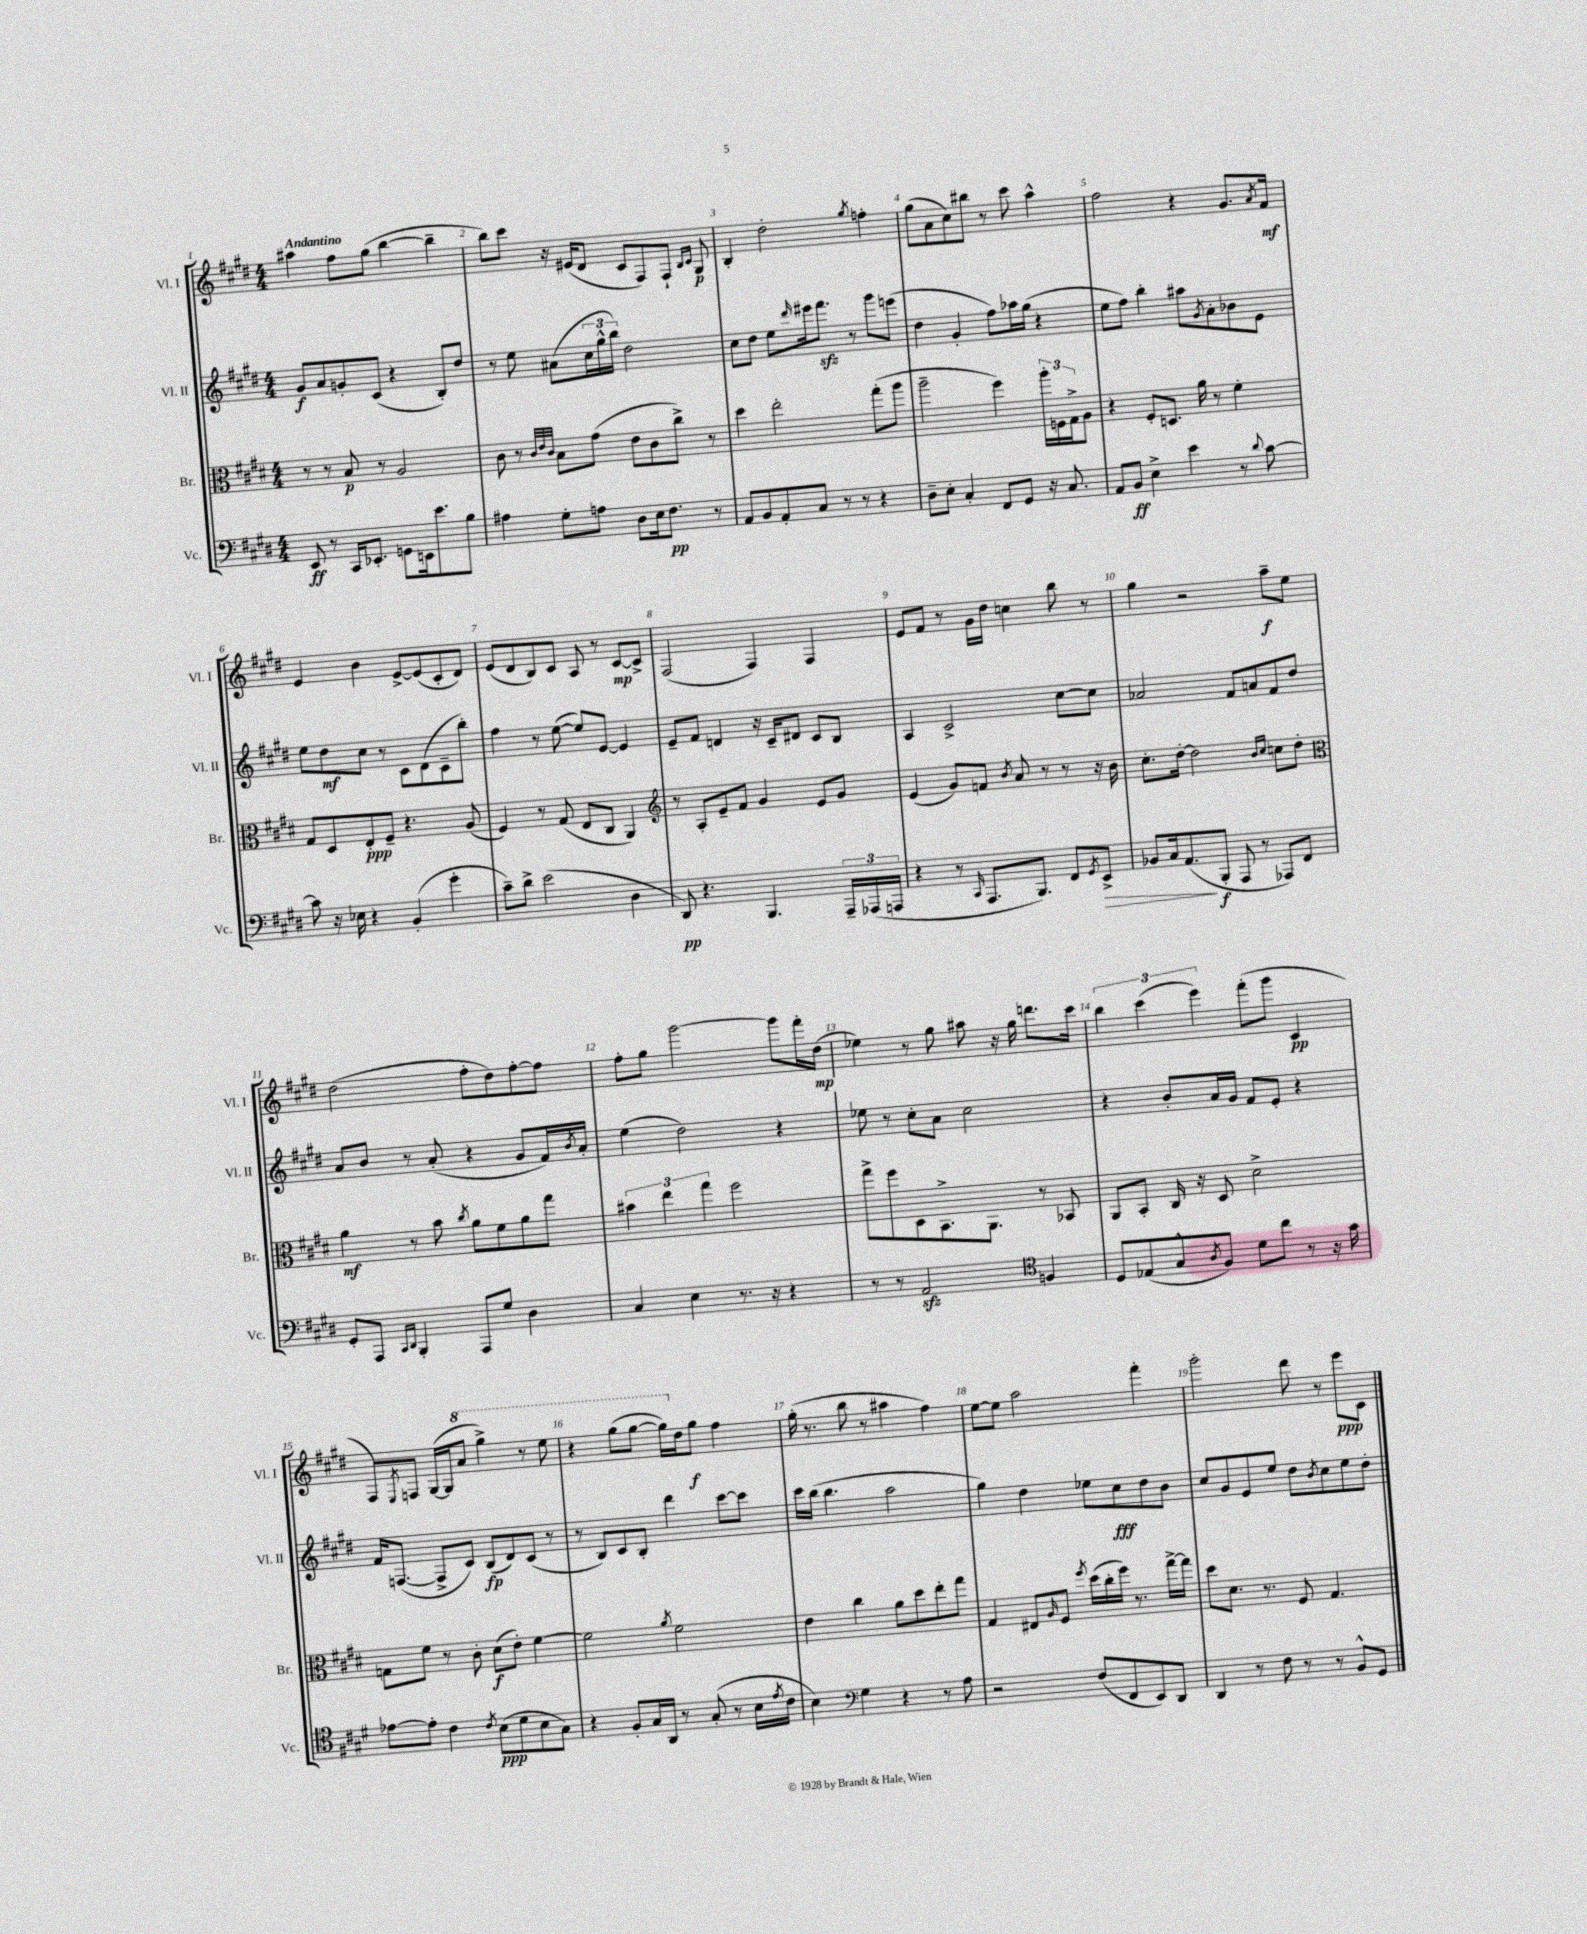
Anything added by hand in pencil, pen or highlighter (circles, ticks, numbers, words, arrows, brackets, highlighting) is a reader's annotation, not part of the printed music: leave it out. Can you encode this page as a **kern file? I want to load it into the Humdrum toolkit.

**kern	**kern	**kern	**kern
*staff4	*staff3	*staff2	*staff1
*clefF4	*clefC3	*clefG2	*clefG2
*k[f#c#g#d#]	*k[f#c#g#d#]	*k[f#c#g#d#]	*k[f#c#g#d#]
*M4/4	*M4/4	*M4/4	*M4/4
8EE	8r	8g#	4aa#
8r	8r	8a	.
16CC#	8B	8g'	8ff#
8.EE-'	.	.	.
.	8r	(8c#	(8gg#
8GG	2A	4r	[4bb
16EE	.	.	.
8.e	.	.	.
.	.	8B')	4bb~]
8B	.	8dd#	.
=	=	=	=
4A#	8c#	8r	8bb)
.	8r	8ee	8ccc#
.	32qqc#	.	.
.	32qqe	.	.
.	32qqc#	.	.
8G#'	8B	(8a#	16r
.	.	.	(16e#
8A	(8g#	24cc#	8d#
.	.	24gg#^^	.
.	.	24bb)	.
8D#	8e	2dd#	8c#
16E	8c#	.	8F#)
8.F#	.	.	.
.	8cc#^)	.	8F#`
.	.	.	16qqB
.	.	.	16qqc#
8r	8r	.	8G#
=	=	=	=
8AA	4dd#	8cc#	4B'
8BB	.	8dd#	.
8AA'	2ee'	8ee	2dd#'
.	.	16qqddd#	.
8C#	.	16eee#	.
.	.	8.fff#	.
8r	.	.	.
8r	.	8r	.
.	.	.	8qgg#
4r	(8gg#'	8ggg#	4ff'
.	8aa	(8eee	.
=	=	=	=
8D#~	2aa~	4dd#	(8gg#
8E'	.	.	8a
4C#'	.	4g#'	8cc#)
.	.	.	8bb#
8FF#	4ff#)	8ff#)	8r
8GG#	.	16aa-	8ccc#
.	.	(16gg#	.
16r	24aa'	4r	4aa^^
.	24F	.	.
8.C#	.	.	.
.	24G#^	.	.
.	8A	.	.
=	=	=	=
8AA	4r	8ee	2ff#
8BB	.	8ff#)	.
4E^	8F#'	4bb'	.
.	8.D	.	.
4e	.	8aa#	4r
.	16a	.	.
.	.	8qg#	.
.	8r	8a'	.
8r	4f#'	8b-	8.g#
8qqd#	.	.	.
[8c#	.	8e	.
.	.	.	8qa
.	.	.	16f#
=	=	=	=
8c#]	8G#	8ee	4e
16r	8D#	8dd#	.
16E-	.	.	.
4r	8E'	8cc#	4b
.	8F#~	8r	.
(4BB'	4.r	8c#	[8e^
.	.	(8d#	(8e]
4g#'	.	8c#~	8c#'
.	(8A	8bb')	8d#)
=	=	=	=
8c#~)	4F#)	4ff#	(8e
8d#^	.	.	8d#
(2e	8r	8r	8B)
.	(8G#	([8ee	8c#
.	8E	8ee])	8A
.	8C#	[8e	8r
4D#	4AA)	4e]	[8c#
.	.	.	8c#^]
=	=	=	=
*	*clefG2	*	*
8DD#)	8r	8e~	(2F#
4.r	8A'	8f#	.
.	8e~	4d	.
.	8f#	.	.
4.BBB	4g#	16r	4F#)
.	.	16c#~	.
.	.	8d#	.
.	8e	8c#	4F#
24AAA~	8g#	8B	.
(24AAA-	.	.	.
24AAA	.	.	.
=	=	=	=
4r	(4e	4A	8e
.	.	.	8f#
8r	8g#)	2c#^	8r
16qqCC#	.	.	.
8.AAA	8f	.	16g#
.	.	.	16dd#
.	8qb	.	.
.	8a	.	4cc
8.BBB)	.	.	.
.	8r	.	.
8FF#	8r	[8cc#	8bb
8qGG#	.	.	.
8EE^	16r	8cc#]	8r
.	16b	.	.
=	=	=	=
8BB-	8.cc#'	2a-	4gg#
16C#	.	.	.
(8.AA	[16dd#'	.	.
.	2dd#]	.	2r
8BBB'	.	.	.
8AAA	.	8f#	.
8r	.	8a	.
.	16qqb	.	.
.	16qqcc#	.	.
8AAA-)	8cc	8f#	8aa~
8FF#	8dd#'	8dd#	8ee
=	=	=	=
*	*clefC3	*	*
8GG#'	4a	8a	(2dd#
8AAA	.	8b	.
16qqCC#	.	.	.
16qqDD#	.	.	.
4BBB'	8r	8r	.
.	8b	(8a'	.
.	8qcc#	.	.
8AAA	8a	4r	8ff#'
8G#	8f#	.	8dd#)
4D#	8a	8g#	[8ff#'
.	8gg#	16f#)	8ff#]
.	.	8qb	.
.	.	16a'	.
=	=	=	=
4C#	6b#	(4ee	8ff#'
.	.	.	8gg#
.	6ee	.	.
4E	.	2dd#)	[2ggg#
.	6gg#	.	.
8.r	2ff#	.	.
16r	.	.	.
4r	.	4r	8ggg#]
.	.	.	16fff#'
.	.	.	(16dd#
=	=	=	=
8r	8gg#^	8ee-	4ee-)
8r	8ff#	8r	.
2AA	8D#	8cc#'	8r
.	8.BB^	8a	8gg#
.	.	2cc#	8aa#
.	8.AA	.	.
.	.	.	16r
.	.	.	16gg#
*clefC4	*	*	*
4F	8r	.	8.ddd
.	8BB-	.	.
.	.	.	16ccc#
=	=	=	=
8D#	8AA	4r	6bb
(8E-	8BB'	.	.
.	.	.	(6ccc#
8G#^^	16C#	8b'	.
.	16r	.	.
.	.	.	6eee)
8qA	.	.	.
8F#)	8D#	16a	.
.	.	16g#	.
8d#	2d#^	8f#	(8fff#'
8cc#	.	8e'	8ggg#
8r	.	4r	4c#
16r	.	.	.
16g#	.	.	.
=	=	=	=
[8e-	8G	16f#	8F#)
.	.	([8.F	.
.	.	.	8qE
8e-']	8f#	.	8F
4c#	8r	8F^]	([16G#
.	.	.	16G#]
.	8c#'	8c#)	8aa
8qc#	.	.	.
(8B	(8d#	(8B	4ggg#^)
8d#	8e')	8d#)	.
8B	[4f#	(8c#	8r
8G#)	.	8r	8eee
=	=	=	=
4r	2f#]	8r	4r
.	.	8B)	.
8F#'	.	8c#	(8ggg#
16G#	.	8B'	[8ggg#
16AA	.	.	.
.	8qa	.	.
8r	2f#	4ddd#	16ggg#])
.	.	.	16dd#
(8G#'	.	.	8gg#
8r	.	[8ccc#	4ff#
16B	.	8ccc#]	.
8qe	.	.	.
16c#	.	.	.
=	=	=	=
4B)	4e	16ccc#	(16gg#'
.	.	(16bb	8.r
.	.	4.bb	.
*clefF4	*	*	*
4G#	4cc#	.	8bb
.	.	.	8r
4r	8a	2aa	4aa#
.	8dd#	.	.
8r	8ee'	.	4ff#)
8A	8gg#	.	.
=	=	=	=
2r	4G#	4gg#)	[8ee
.	.	.	8ee]
.	8E#	4dd#	2aa
.	16qqA	.	.
.	8F#	.	.
.	8qff#	.	.
(8F#	(16dd#	8ee-	.
.	16cc#'	.	.
8FF#	16ff#)	8cc#	.
.	8.r	.	.
8EE)	.	8dd#	4fff#'
8DD#	[16gg#^	8b	.
.	16gg#]	.	.
=	=	=	=
4DD#	8dd#	8cc#	2ggg#'
.	8.d#	8g#	.
8r	.	8e	.
.	8.r	.	.
8F#	.	8ee	.
8r	8F#	8dd#	8ddd#
.	.	8qb	.
8r	4.G#	8cc#	8r
8BB^^	.	8ee	8eee
8GG#	.	8dd#'	8c#
==	==	==	==
*-	*-	*-	*-
